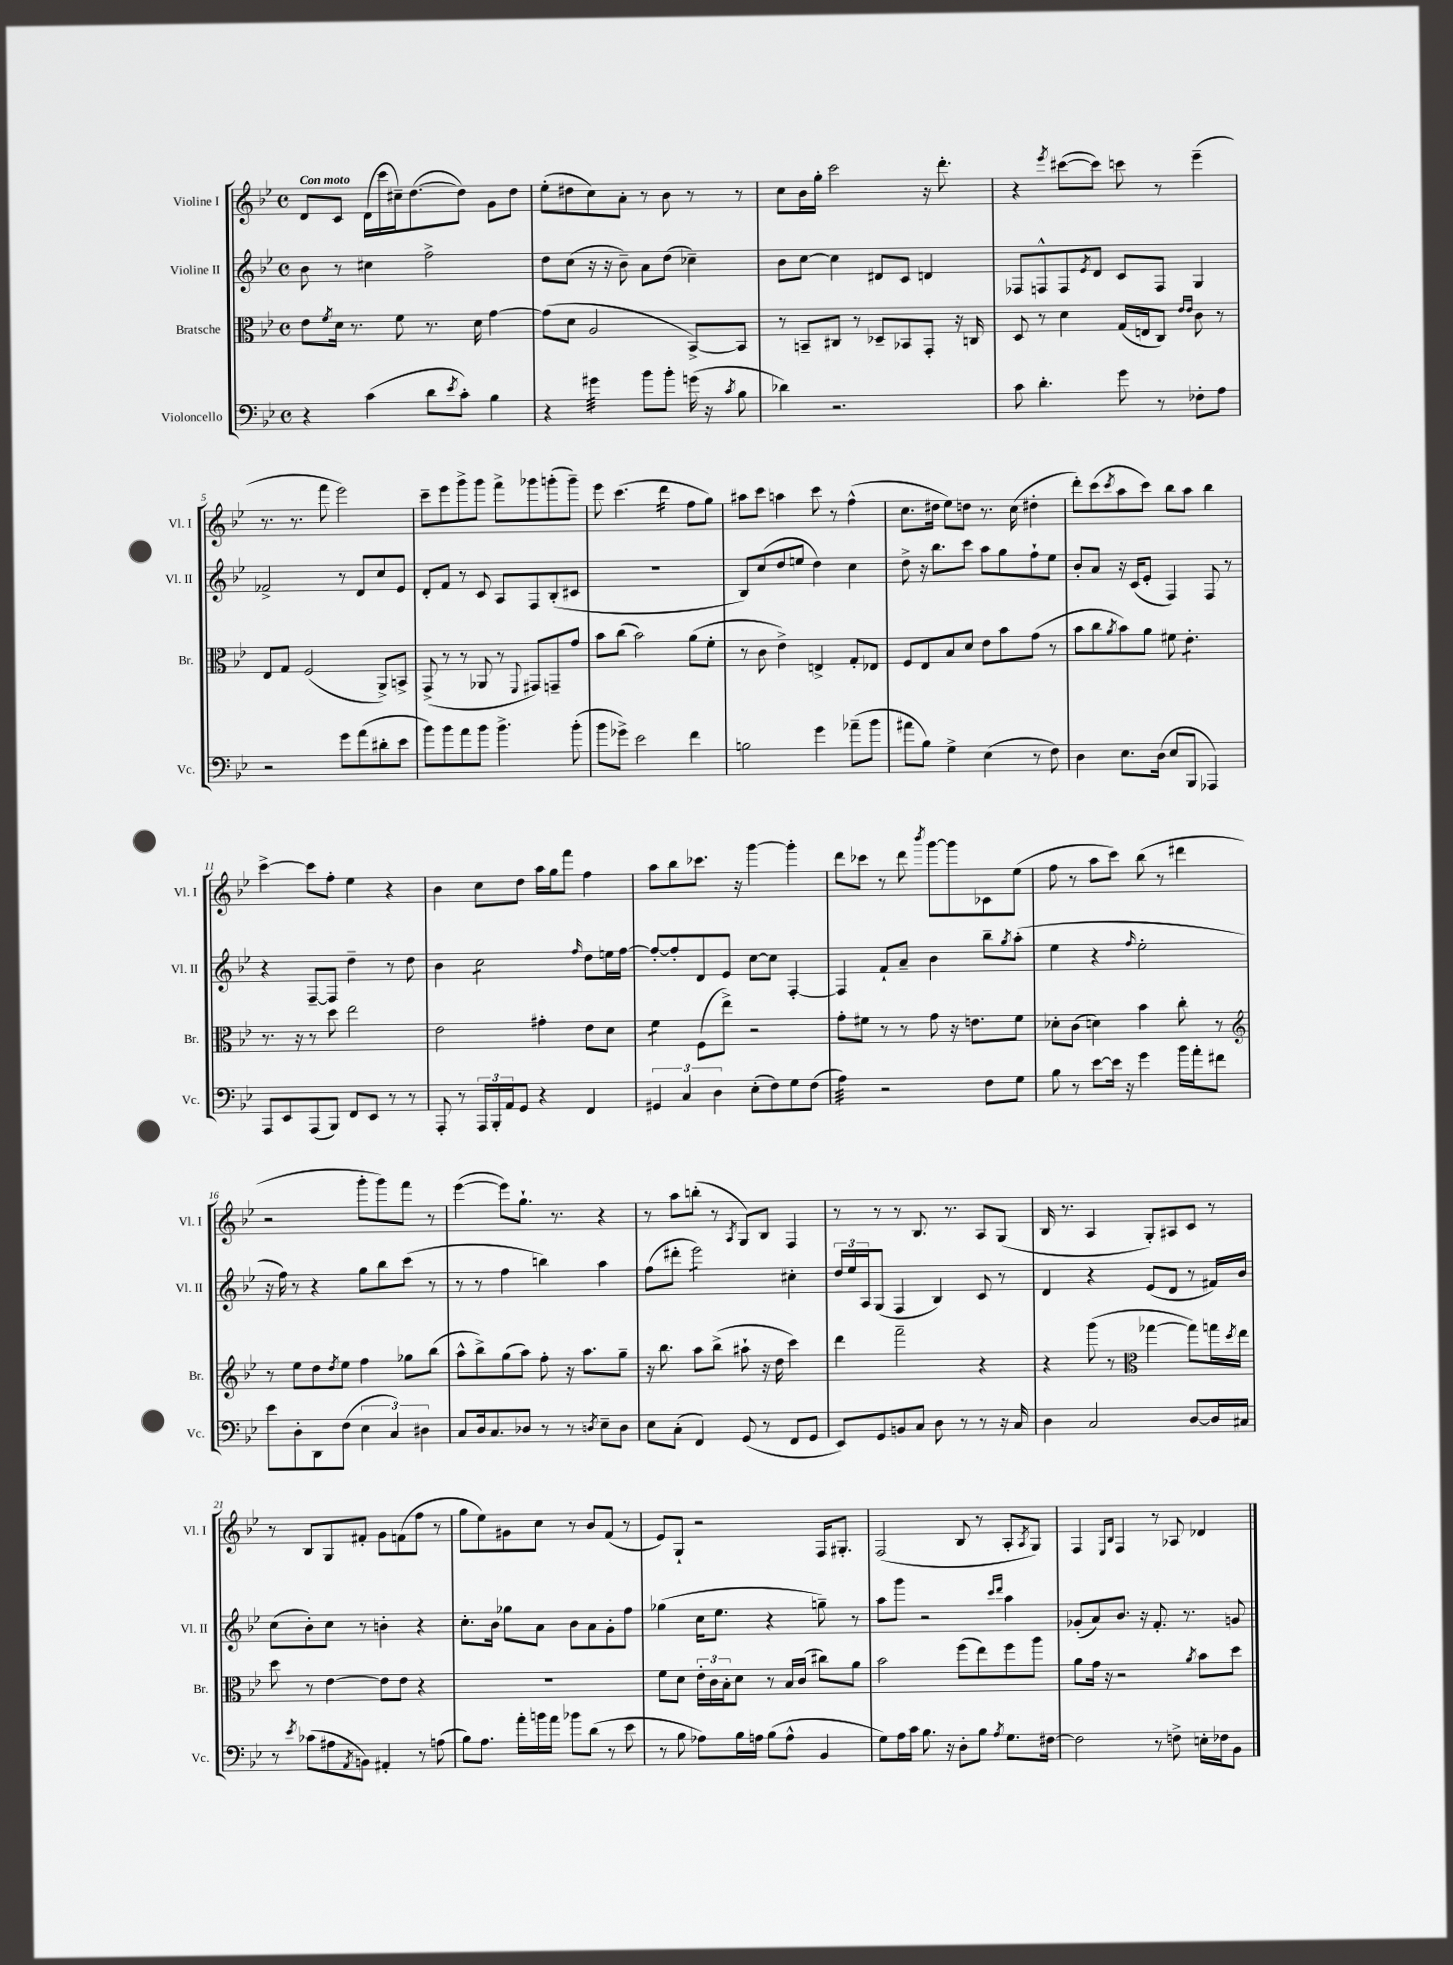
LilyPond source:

<<
\new StaffGroup <<
\new Staff = "s0" \with { instrumentName = "Violine I" shortInstrumentName = "Vl. I" } {
    \clef treble \key bes \major \defaultTimeSignature \time 4/4 \tempo "Con moto"
    d'8 c'8 d'16( c'''16 cis''16--) d''8.~( d''8) g'8 d''8 |
    ees''8-.( dis''8 c''8) a'8-. r8 bes'8 r8 r8 |
    c''8 bes'16 g''16-. c'''2 r16 d'''8.-. |
    r4 \acciaccatura { ees'''8 } cis'''8~( cis'''8) c'''8 r8 ees'''4--( |
    r8. r8. f'''8 ees'''2) |
    c'''8-- ees'''8 g'''8-> g'''8 f'''8-> ges'''8 g'''8-.( g'''8--) |
    ees'''8 c'''4.( d'''4:16 f''8 g''8) |
    ais''8 c'''8 a''4 c'''8 r8 f''4-^( |
    c''8. dis''16 ees''8) d''8 r8. c''16( dis''4-. |
    d'''8-.) c'''8( \acciaccatura { c'''8 } a''8 c'''8) bes''8 a''8 bes''4 |
    c'''4~-> c'''8 f''8-. ees''4 r4 |
    bes'4 c''8 d''8 a''16 g''16 f'''8 f''4 |
    a''8 bes''8 ces'''8. r16 g'''4~ g'''4-. |
    d'''8 ces'''8 r8 d'''8 \acciaccatura { bes'''8 } g'''8~ g'''8 ces'8 ees''8( |
    f''8 r8 a''8 c'''8) bes''8( r8 dis'''4 |
    r2 g'''8-. g'''8) f'''8 r8 |
    ees'''4~( ees'''8) g''8.-! r8. r4 |
    r8 a''8 b''8-.( r8 \acciaccatura { a8 } g8) bes8 f4 |
    r8 r8 r8 bes8. r8. a8 g8( |
    bes16 r8. a4 g8-.) ais8 c'8 r8 |
    r8 bes8 g8 fis'8-. g'8 f'8( f''8 r8 |
    g''8 ees''8) gis'8 c''8 r8 bes'8 f'8( r8 |
    ees'8) g8-! r2 f16 gis8.-. |
    f2( bes8 r8 a8-. \acciaccatura { a8 } g8) |
    f4 \grace { ees16 bes16 } f4 r8 aes8 des'4 \bar "|." |
}
\new Staff = "s1" \with { instrumentName = "Violine II" shortInstrumentName = "Vl. II" } {
    \clef treble \key bes \major \defaultTimeSignature \time 4/4
    bes'8 r8 cis''4 f''2-> |
    d''8 c''8( r16 r16 bes'8--) a'8 d''8( ces''4--) |
    bes'8 c''8~ c''4 dis'8 c'8 d'4 |
    fes8 f8-^ f8 \acciaccatura { ees'8 } d'8 c'8 f8 g4 |
    fes'2-> r8 d'8 c''8 ees'8 |
    d'8-. f'8 r8 c'8 a8 f8 bes8-.( cis'8 |
    R1 |
    bes8) c''8( d''8 e''8 d''4) c''4 |
    d''8-> r16 bes''8. c'''8 a''8 g''8 f''8-! ees''8 |
    bes'8-. a'8 r16 c'16( ees'8-. f4) f8 r8 |
    r4 f8~-- f8 d''4-- r8 d''8 |
    bes'4 c''2:8 \grace { f''16 } d''8 e''16 f''16~ |
    f''8~-. f''8-. d'8 ees'8 c''8~ c''8 f4~-. |
    f4 f'8-! a'8-- bes'4 bes''8-- \acciaccatura { g''8 } a''8-.( |
    ees''4 r4 \grace { f''16 } ees''2-. |
    r16 f''16) r8 r4 g''8 bes''8 c'''8( r8 |
    r8 r8 f''4 b''4) a''4 |
    f''8( dis'''8-. ees'''2:8) cis''4-. |
    \tuplet 3/2 { d''16 ees''16 a16 } g8( f4 bes4) c'8 r8 |
    d'4 r4 ees'8( d'8 r8 fis'16) bes'16 |
    c''8( bes'8-.) c''8 r8 b'4-. r4 |
    c''8.-. bes'16 ges''8 a'8 bes'8 a'8 g'8-. f''8 |
    ges''4( c''16 ees''8. r4 g''8--) r8 |
    a''8 g'''8 r2 \grace { c'''16 d'''16 } a''4 |
    ges'8-.( a'8) bes'8. r16 f'8.-. r8. g'8 \bar "|." |
}
\new Staff = "s2" \with { instrumentName = "Bratsche" shortInstrumentName = "Br." } {
    \clef alto \key bes \major \defaultTimeSignature \time 4/4
    ees'8 \acciaccatura { f'8 } d'16 r8. f'8 r8. d'16 g'4~ |
    g'8( d'8 a2 bes,8~->) bes,8 |
    r8 b,8-- cis8 r8 des8-- bes,8 g,8-. r16 c16 |
    d8 r8 d'4 g16( e16 c8) \grace { ees'16 ees'16 } c'8 r8 |
    ees8 g8 f2( a,8->) b,8-> |
    g,8->( r8 r8 aes,8 r8 \appoggiatura { f,8 } gis,8) g,8-- g'8 |
    bes'8 c''8( bes'2) a'8( f'8-. |
    r8 c'8 ees'4->) e4-> g8-. ees8 |
    f8 ees8 bes8 d'8 ees'8 bes'8 g'8( r8 |
    bes'8 c''8 \acciaccatura { a'8 } bes'8) a'8 fis'8 ees'4.:8-. |
    r8. r16 r8 d''8 ees''2 |
    ees'2 gis'4-. ees'8 d'8 |
    f'4:8 f8( ees''8->) r2 |
    g'8-. fis'8 r8 r8 g'8 r16 e'8. fis'8 |
    des'8-. c'8( d'4) bes'4 c''8-. r8 |
    \clef treble r8 ees''8 d''8 \acciaccatura { d''8 } ees''8 f''4 ges''8 bes''8( |
    a''8-^ bes''8->) g''8( a''8) f''8-. r16 a''8. g''8-- |
    r16 bes''8. a''8 bes''8->( ais''8-! r16 d''16 c'''4) |
    d'''4 f'''2-- r4 |
    r4 g'''8( r8 \clef alto ges''4~ ges''8) g''16 \acciaccatura { d''8 } ees''16 |
    d''8 r8 ees'4~ ees'8 ees'8 r4 |
    R1 |
    f'8 d'8 \tuplet 3/2 { ees'16-. c'16 bes16-. } d'8 r8 bes16 c'16( cis''8) a'8 |
    bes'2 f''8( ees''8) f''8 a''8 |
    a'8 g'16 r16 r2 \acciaccatura { a'8 } bes'8 d''8 \bar "|." |
}
\new Staff = "s3" \with { instrumentName = "Violoncello" shortInstrumentName = "Vc." } {
    \clef bass \key bes \major \defaultTimeSignature \time 4/4
    r4 c'4( d'8 \acciaccatura { ees'8 } c'8-.) bes4 |
    r4 gis'4:32 bes'8 bes'8-. g'16( r16 \acciaccatura { c'8 } bes8 |
    des'4) r2. |
    c'8 d'4.-. g'8 r8 fes8-. a8 |
    r2 g'8 a'8( dis'8-. ees'8 |
    bes'8) bes'8 a'8 bes'8 bes'4.-> bes'8-.( |
    bes'8 ges'8->) ees'2 f'4 |
    b2 g'4 aes'8--( bes'8 |
    ais'8 bes8) g4-> ees4( r8 f8) |
    d4 ees8. d16( ees8 bes,,8 aes,,4) |
    a,,8 ees,8 a,,8( bes,,8) f,8 ees,8 r8 r8 |
    a,,8-. r8 \tuplet 3/2 { a,,16 bes,,16-. a,16 } g,8 r4 f,4 |
    \tuplet 3/2 { gis,4 c4 d4 } ees8-.( f8) g8 f8( |
    a4:32) r2 f8 g8 |
    bes8 r8 ees'8~ ees'16 r16 g'4 bes'16 a'16-. fis'8 |
    ees'8 d8-. d,8 f8( \tuplet 3/2 { ees4 c4) dis4 } |
    c8 d16 c8. des8 r8 r8 \acciaccatura { d8 } ees8-- d8 |
    ees8 c8-.( f,4) g,8( r8 f,8 g,8 |
    ees,8) g,8 b,8 c8 d8 r8 r8 r16 c16 |
    d4 c2 d8~ d16 cis16 |
    r8 \acciaccatura { ees'8 } ces'8( ais8 \acciaccatura { a,8 } b,8) ais,4-. r8 a8( |
    bes8) a8. a'16-. b'16 a'16 bes'8 d'8( r8 ees'8 |
    r8 bes8 aes8) bes16 a16 bes8( a8-^ bes,4 |
    g8) a16 c'16 bes8. r16 d8-. bes8 \acciaccatura { a8 } g8. fis16~ |
    fis2 r8 f8-> e16-. fes16 bes,8 \bar "|." |
}
>>
>>
